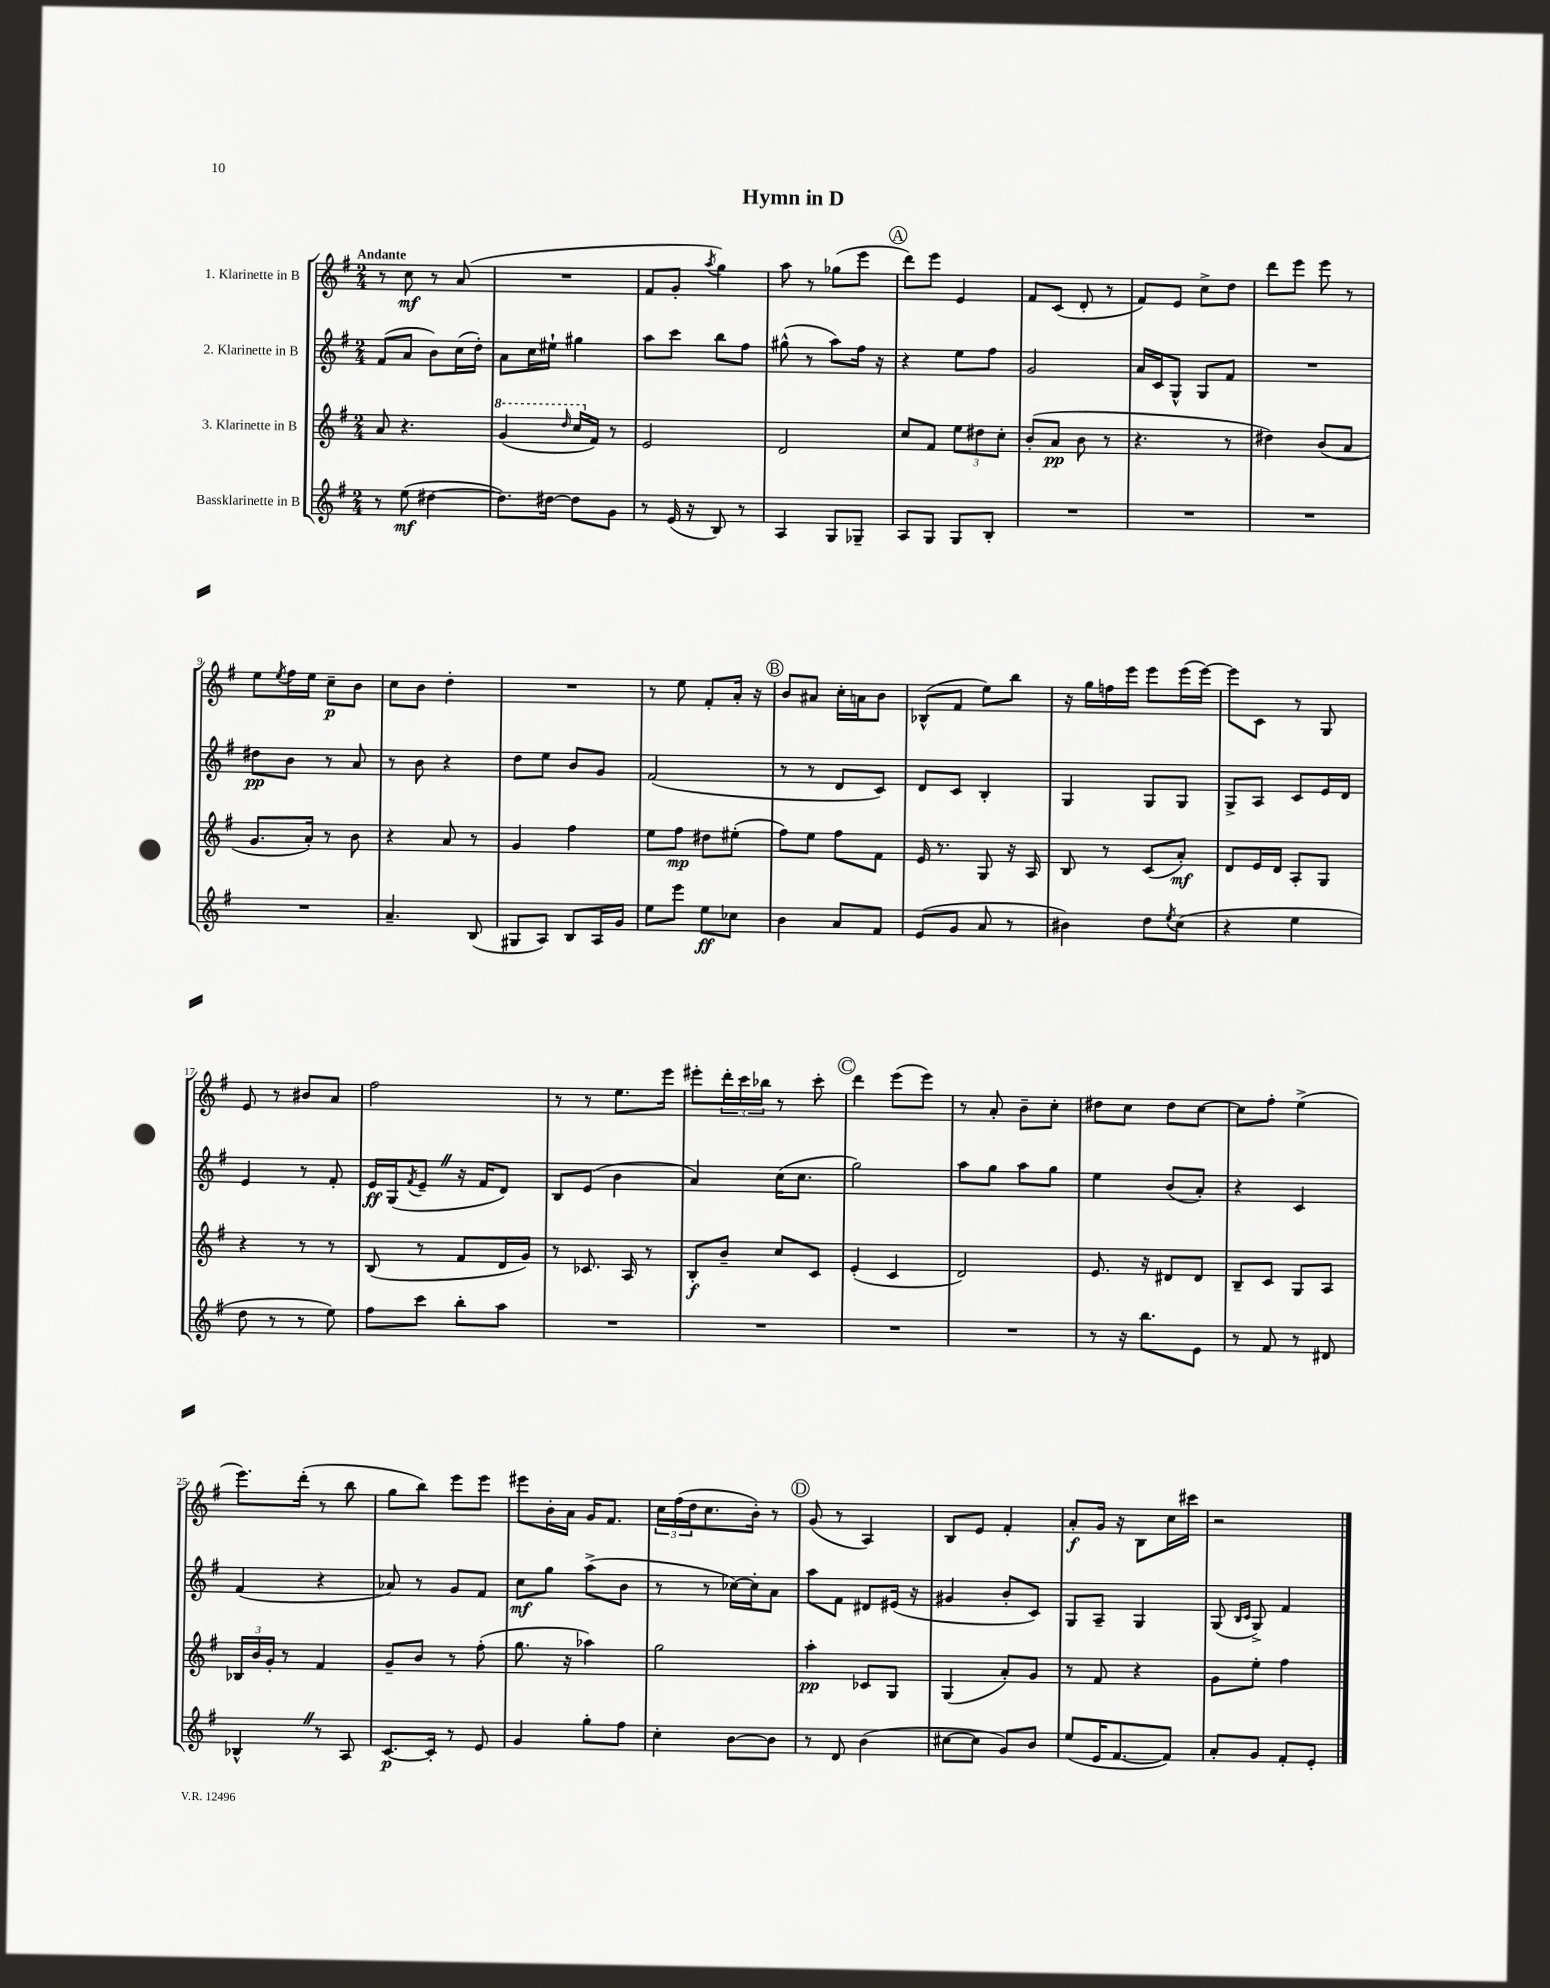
\header { title = "Hymn in D" }
<<
\new StaffGroup <<
\new Staff = "s0" \with { instrumentName = "1. Klarinette in B" } {
    \clef treble \key g \major \numericTimeSignature \time 2/4 \tempo "Andante"
    r8 c''8\mf r8 a'8( |
    R2 |
    fis'8 g'8-. \acciaccatura { a''8 } g''4) |
    a''8 r8 ges''8( e'''8 |
    \mark \markup { \circle "A" } d'''8) e'''8 e'4 |
    fis'8 c'8( d'8-. r8 |
    fis'8) e'8 c''8-> d''8 |
    d'''8 e'''8 e'''8 r8 |
    e''8 \acciaccatura { e''8 } fis''16 e''16 c''8--\p b'8 |
    c''8 b'8 d''4-. |
    R2 |
    r8 e''8 fis'8-. a'16-. r16 |
    \mark \markup { \circle "B" } b'8 ais'8 c''16-. a'16 b'8 |
    bes8-^( fis'8 e''8) b''8 |
    r16 g''16 f''16 e'''16 e'''8 e'''16( e'''16~) |
    e'''8 c'8 r8 g8 |
    e'8 r8 bis'8 a'8 |
    fis''2 |
    r8 r8 e''8. e'''16 |
    eis'''8-. \tuplet 3/2 { d'''16-. c'''16 bes''16 } r8 c'''8-. |
    \mark \markup { \circle "C" } d'''4 e'''8( e'''8) |
    r8 a'8-. b'8-- c''8-. |
    dis''8 c''8 dis''8 c''8~ |
    c''8 fis''8-. e''4->( |
    e'''8.) d'''16-.( r8 b''8 |
    g''8 b''8) e'''8 e'''8 |
    eis'''8 b'16-. a'16 g'16 fis'8. |
    \tuplet 3/2 { c''16 fis''16( d''16 } c''8. b'16-.) r8 |
    \mark \markup { \circle "D" } g'8( r8 a4) |
    b8 e'8 fis'4-. |
    a'8-.\f g'16 r16 b8 c''16 cis'''16 |
    r2 \bar "|." |
}
\new Staff = "s1" \with { instrumentName = "2. Klarinette in B" } {
    \clef treble \key g \major \numericTimeSignature \time 2/4
    fis'8( a'8 b'8) c''16( d''16-.) |
    a'8 c''16 eis''16-! gis''4 |
    a''8 c'''8 b''8 fis''8 |
    gis''8-^( r8 a''8) fis''16 r16 |
    \mark \markup { \circle "A" } r4 e''8 fis''8 |
    g'2 |
    a'16 c'16 g8-^ g8 fis'8 |
    R2 |
    dis''8\pp b'8 r8 a'8 |
    r8 b'8 r4 |
    d''8 e''8 b'8 g'8 |
    fis'2( |
    \mark \markup { \circle "B" } r8 r8 d'8 c'8) |
    d'8 c'8 b4-. |
    g4 g8 g8 |
    g8-> a8 c'8 e'16 d'16 |
    e'4 r8 fis'8-. |
    e'16\ff g16( \acciaccatura { fis'8 } e'8-- \once \override BreathingSign.text = \markup { \musicglyph "scripts.caesura.straight" } \breathe r16 fis'16 d'8) |
    b8 e'8( b'4 |
    a'4) c''16( c''8. |
    \mark \markup { \circle "C" } g''2) |
    a''8 g''8 a''8 g''8 |
    e''4 b'8( a'8-.) |
    r4 c'4 |
    fis'4( r4 |
    aes'8) r8 g'8 fis'8 |
    c''8\mf g''8 a''8->( b'8 |
    r8 r8 ces''16~) ces''16-. a'8 |
    \mark \markup { \circle "D" } a''8 fis'8 dis'8 eis'16( r16 |
    gis'4 b'8-. c'8) |
    g8 a8-- g4 |
    g8( \grace { b16 c'16 } g8->) fis'4 \bar "|." |
}
\new Staff = "s2" \with { instrumentName = "3. Klarinette in B" } {
    \clef treble \key g \major \numericTimeSignature \time 2/4
    a'8 r4. |
    \ottava #1 g''4( \grace { d'''16 } c'''16 \ottava #0 fis'16) r8 |
    e'2 |
    d'2 |
    \mark \markup { \circle "A" } c''8 fis'8 \tuplet 3/2 { e''8 dis''8 c''8-. } |
    b'8-.( a'8\pp b'8 r8 |
    r4. r8 |
    dis''4) b'8( a'8 |
    g'8. a'16-.) r8 b'8 |
    r4 a'8 r8 |
    g'4 fis''4 |
    e''8 fis''8\mp dis''8 eis''8-.( |
    \mark \markup { \circle "B" } fis''8) e''8 fis''8 fis'8 |
    e'16 r8. g8 r16 a16 |
    b8 r8 c'8( a'8-.\mf) |
    d'8 e'16 d'16 a8-. g8 |
    r4 r8 r8 |
    b8( r8 fis'8 d'16 g'16) |
    r8 ces'8. a16 r8 |
    b8-.\f b'8-- c''8 c'8 |
    \mark \markup { \circle "C" } e'4-.( c'4 |
    d'2) |
    e'8. r16 dis'8 dis'8 |
    b8-- c'8 g8 a8 |
    \tuplet 3/2 { bes16 b'16 g'16-. } r8 fis'4 |
    g'8-- b'8 r8 fis''8-.( |
    g''8. r16 aes''4) |
    g''2 |
    \mark \markup { \circle "D" } a''4-.\pp ces'8 g8 |
    g4( a'8-.) g'8 |
    r8 fis'8 r4 |
    g'8 e''8-. fis''4 \bar "|." |
}
\new Staff = "s3" \with { instrumentName = "Bassklarinette in B" } {
    \clef treble \key g \major \numericTimeSignature \time 2/4
    r8 e''8\mf( dis''4~ |
    dis''8.) dis''16~ dis''8 g'8 |
    r8 e'16( r16 b8) r8 |
    a4 g8 ges8-- |
    \mark \markup { \circle "A" } a8 g8 g8 b8-. |
    R2 |
    R2 |
    R2 |
    R2 |
    a'4.-- b8( |
    gis8 a8) b8 a16 g'16 |
    e''8 e'''8 e''8\ff ces''8 |
    \mark \markup { \circle "B" } b'4 a'8 fis'8 |
    e'8( g'8 a'8 r8 |
    bis'4) d''8 \acciaccatura { e''8 } c''8( |
    r4 e''4 |
    d''8 r8 r8 e''8) |
    fis''8 c'''8 b''8-. a''8 |
    R2 |
    R2 |
    \mark \markup { \circle "C" } R2 |
    R2 |
    r8 r16 b''8. e'8 |
    r8 fis'8 r8 dis'8 |
    bes4-^ \once \override BreathingSign.text = \markup { \musicglyph "scripts.caesura.straight" } \breathe r8 a8 |
    c'8.~\p c'16-. r8 e'8 |
    g'4 g''8-. fis''8 |
    c''4-. b'8~ b'8 |
    \mark \markup { \circle "D" } r8 d'8 b'4( |
    cis''8~ cis''8 g'8) b'8 |
    e''8( e'16 fis'8.~ fis'8) |
    a'8-. g'8 fis'8-. e'8-. \bar "|." |
}
>>
>>
